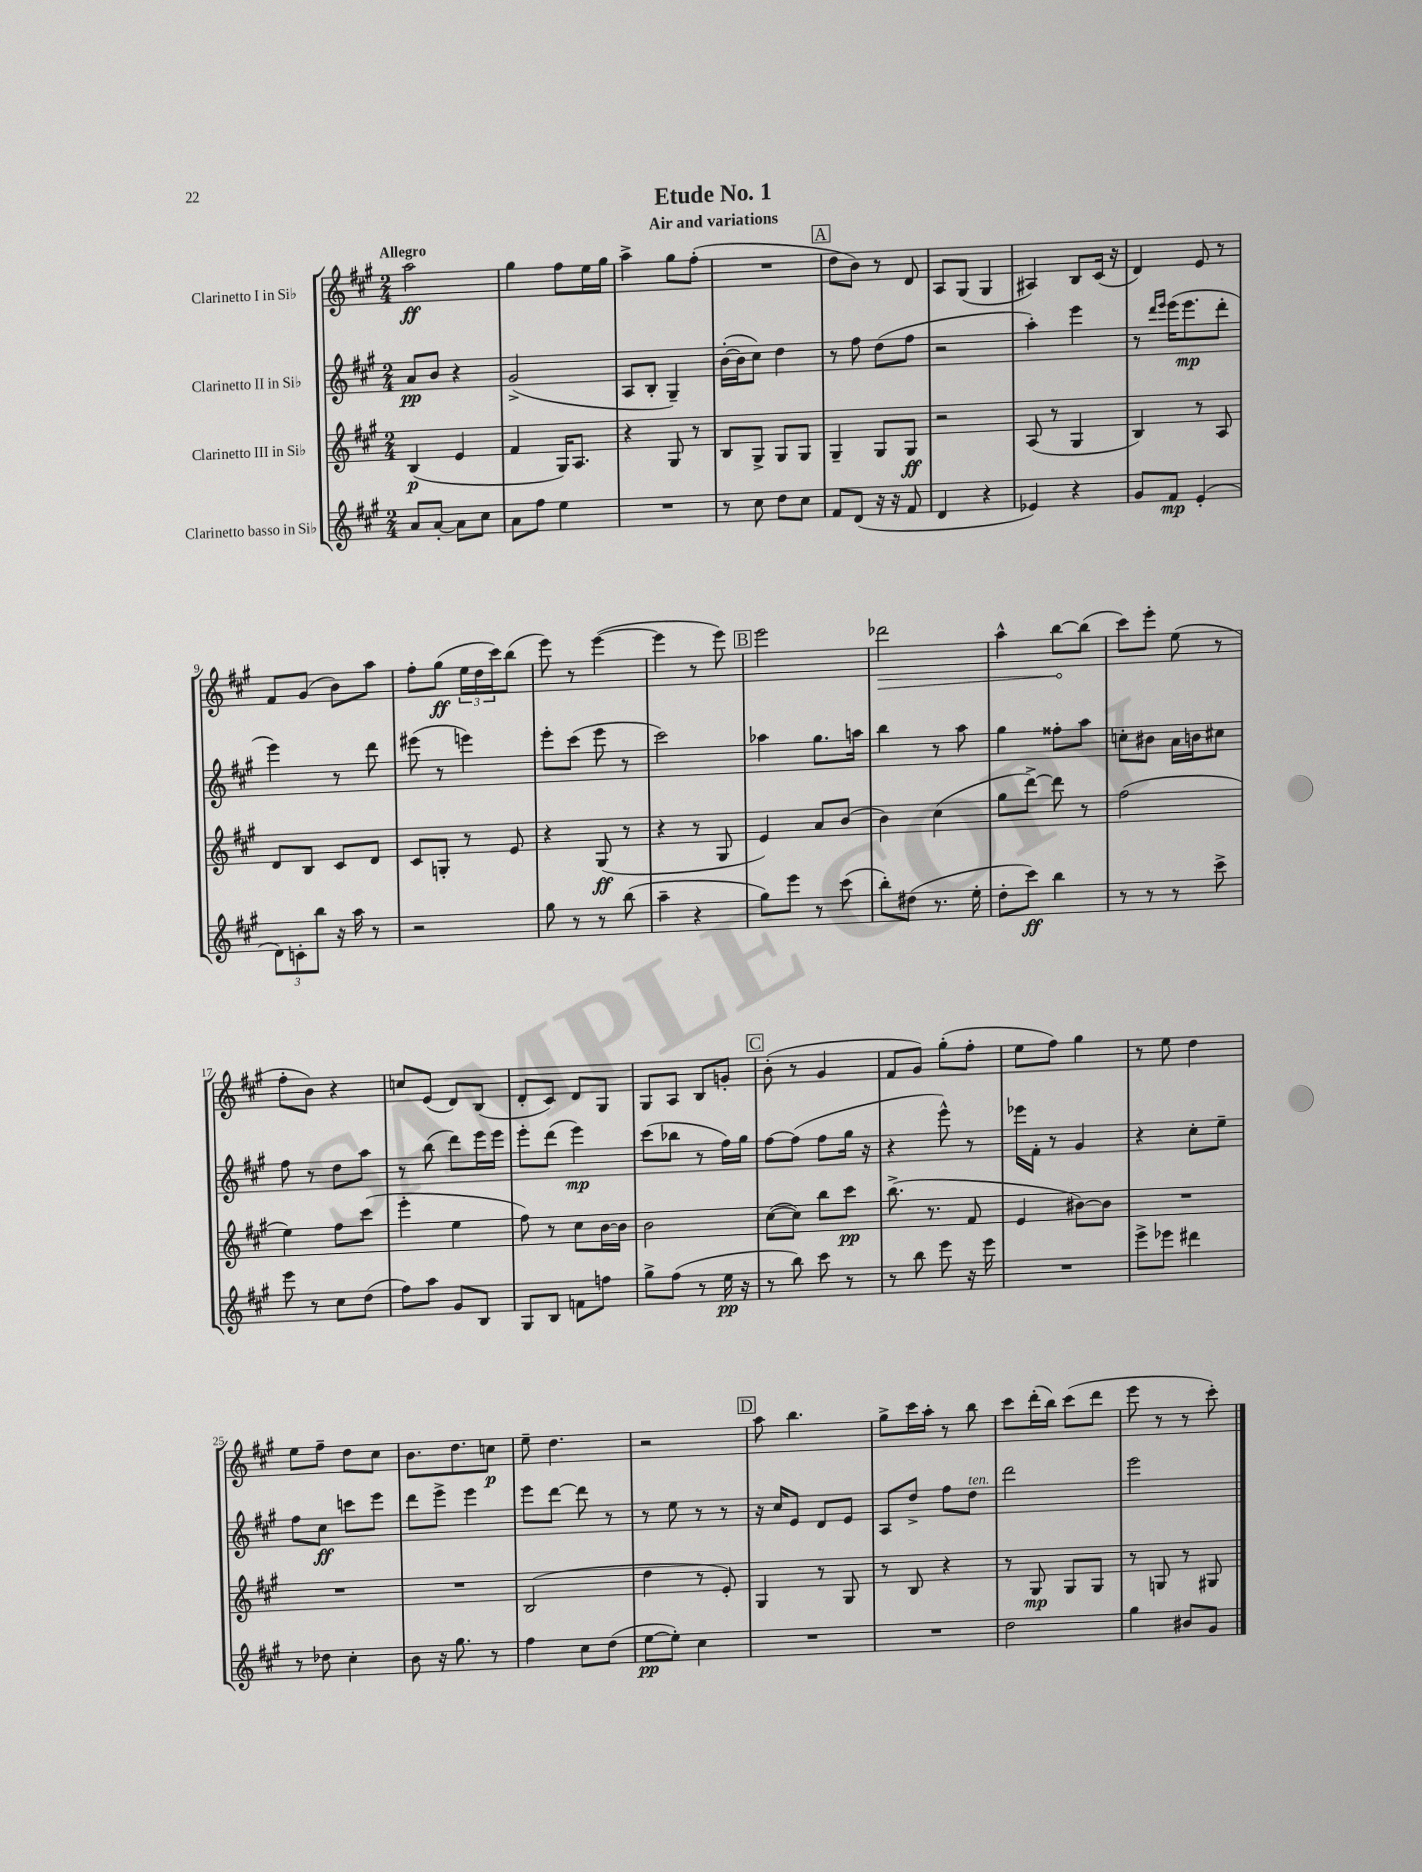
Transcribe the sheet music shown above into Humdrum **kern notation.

**kern	**kern	**kern	**kern
*staff4	*staff3	*staff2	*staff1
*clefG2	*clefG2	*clefG2	*clefG2
*k[f#c#g#]	*k[f#c#g#]	*k[f#c#g#]	*k[f#c#g#]
*M2/4	*M2/4	*M2/4	*M2/4
8a	(4B	8a	2aa
[8a'	.	8b	.
8a]	4e	4r	.
8cc#	.	.	.
=	=	=	=
8a	4f#	(2g#^	4gg#
8ff#	.	.	.
4ee	16G#)	.	8ff#
.	8.A	.	.
.	.	.	16ee
.	.	.	16gg#
=	=	=	=
2r	4r	8A	4aa^
.	.	8B'	.
.	8G#	4G#~)	8gg#
.	8r	.	(8ff#'
=	=	=	=
8r	8B	([16b'	2r
.	.	16b]	.
8cc#	8G#^	8cc#)	.
8dd	8G#	4dd	.
8cc#	8G#	.	.
=	=	=	=
8f#	4G#~	8r	8dd
(8d	.	8ff#	8b)
16r	8G#	(8dd	8r
16r	.	.	.
8f#	8G#	8ff#	8d
=	=	=	=
4d	2r	2r	8A
.	.	.	(8G#
4r	.	.	4G#
=	=	=	=
4e-)	(8A	4aa')	4A#)
.	8r	.	.
4r	4G#	4eee	8B
.	.	.	(16c#
.	.	.	16r
=	=	=	=
8g#	4B)	8r	4d)
.	.	16qqddd	.
.	.	16qqeee	.
8f#	.	(16eee	.
.	.	8.eee	.
(4e'	8r	.	8e
.	8A	8ddd'	8r
=	=	=	=
12d)	8d	4eee)	8f#
12c'	.	.	.
.	8B	.	(8g#
12bb	.	.	.
16r	8c#	8r	8b)
16aa	.	.	.
8r	8d	8ddd	8aa
=	=	=	=
2r	8c#	(8eee#	8ff#'
.	8G'	8r	(8gg#
.	8r	4eee)	24ee
.	.	.	24dd
.	.	.	24ccc#)
.	8e	.	(8bb
=	=	=	=
8gg#	4r	8eee'	8eee)
8r	.	(8ccc#	8r
8r	(8G#	8eee	([4eee
(8bb	8r	8r	.
=	=	=	=
4aa~	4r	2ccc#)	4eee]
4r	8r	.	8r
.	8G#	.	8eee)
=	=	=	=
8gg#)	4e)	4aa-	2eee
8eee	.	.	.
8r	8a	8.gg#	.
(8ccc#	(8b	.	.
.	.	16aa	.
=	=	=	=
8bb')	4b)	4bb	2ddd-
(8dd#	.	.	.
8.r	(4cc#	8r	.
.	.	8aa	.
16ee'	.	.	.
=	=	=	=
8dd'	8gg#	4gg#	4aa^^
8ccc#)	[8ddd^)	.	.
4bb	8ddd]	8ff##'	[8bb
.	8r	8aa	(8bb]
=	=	=	=
8r	(2ff#	8cc'	8ccc#)
8r	.	8b#	8eee'
8r	.	16a	(8ee
.	.	16b	.
8ccc#^	.	8cc#	8r
=	=	=	=
8eee	4ee)	8ff#	8ff#'
8r	.	8r	8b)
8cc#	8ff#	8dd	4r
(8dd	(8ccc#	8aa	.
=	=	=	=
8ff#)	4eee'	8r	8cc
8aa	.	(8bb	(8e
8g#	4ee	8ddd)	8d)
8B	.	16eee	(8B
.	.	16eee	.
=	=	=	=
8G#	8ff#)	8eee'	8d'
8B	8r	(8ddd	8c#)
8f	8cc#	4eee)	8d
8ff	[16b	.	8G#
.	16b]	.	.
=	=	=	=
8gg#^	2b	(8ccc#	8G#
(8ff#	.	8bb-	8A
8r	.	8r	8B
16ee	.	16ff#)	8g'
16r	.	16gg#	.
=	=	=	=
8r	([8cc#	[8ff#	(8b'
8bb)	8cc#])	(8ff#]	8r
8ccc#	8bb	8ff#	4g#
8r	8ccc#	16gg#	.
.	.	16r	.
=	=	=	=
8r	(8.bb^	4r	8f#
8bb	.	.	8g#)
.	8.r	.	.
8eee	.	8eee^^)	(8gg#'
16r	8f#	8r	8ff#'
16eee	.	.	.
=	=	=	=
2r	4e	16eee-	8ee
.	.	16f#'	.
.	.	8r	8ff#)
.	[8b#)	4g#	4gg#
.	8b#]	.	.
=	=	=	=
8eee^	2r	4r	8r
8eee-	.	.	8ee
4ddd#	.	8cc#'	4dd
.	.	8ee~	.
=	=	=	=
8r	2r	8ff#	8ee
8dd-	.	8cc#	8ff#~
4cc#'	.	8ccc	8dd
.	.	8eee	8cc#
=	=	=	=
8b	2r	8ddd	8.b
16r	.	8eee^	.
8.gg#	.	.	8.dd
.	.	4eee	.
8r	.	.	8cc
=	=	=	=
4ff#	(2B	8eee	8ee~
.	.	[8ddd	4.dd
8cc#	.	8ddd]	.
(8dd	.	8r	.
=	=	=	=
[8ee	4dd	8r	2r
8ee'])	.	8ee	.
4cc#	8r	8r	.
.	8e')	8r	.
=	=	=	=
2r	4G#	16r	8aa
.	.	16cc#	.
.	.	8e	4.bb
.	8r	8d	.
.	8G#	8e	.
=	=	=	=
2r	8r	8A	8gg#^
.	8B	8dd^	16ccc#
.	.	.	16aa'
.	4r	8ff#	8r
.	.	8dd	8bb
=	=	=	=
2dd	8r	2ddd	8ccc#
.	8G#	.	(16ddd'
.	.	.	16bb)
.	8G#	.	(8ccc#
.	8G#	.	8ddd
=	=	=	=
4gg#	8r	2eee	8eee
.	8G	.	8r
8b#	8r	.	8r
8g#	8G#	.	8ccc#')
==	==	==	==
*-	*-	*-	*-
